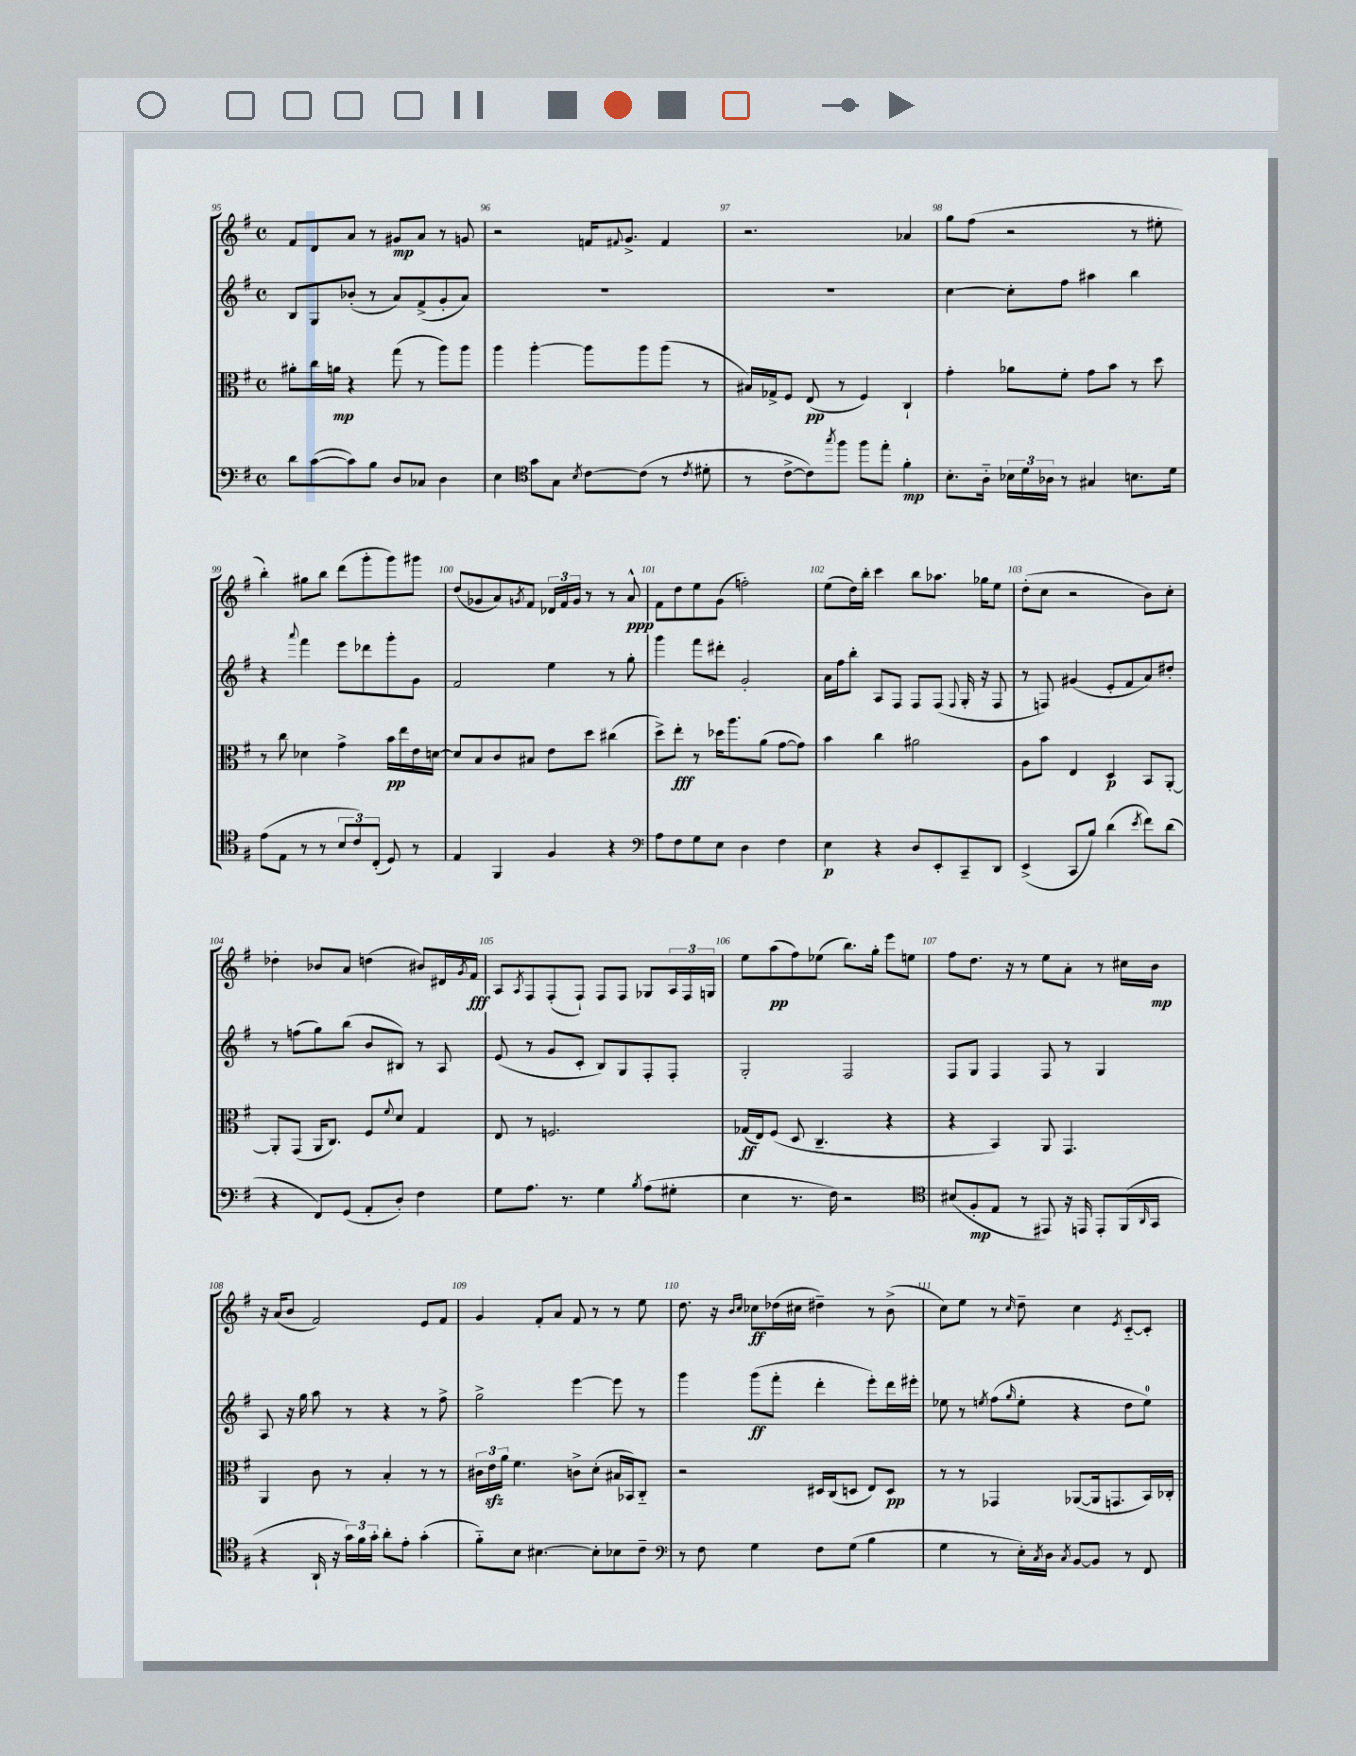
<<
\new StaffGroup <<
\new Staff = "s0" {
    \clef treble \key g \major \defaultTimeSignature \time 4/4
    fis'8 d'8 a'8 r8 gis'8\mp a'8 r8 g'8 |
    r2 f'16 \appoggiatura { fis'8 } g'8.-> fis'4 |
    r2. aes'4 |
    g''8 fis''8( r2 r8 eis''8-. |
    b''4-.) gis''8 b''8 d'''8( g'''8-. g'''8) gis'''8 |
    d''8( ges'8 a'8) \acciaccatura { g'8 } fis'8 \tuplet 3/2 { des'16 fis'16 g'16 } r8 r8 a'8-^\ppp |
    fis'8 d''8 e''8 g'8( f''2-.) |
    e''8( d''16) b''16-. c'''4 b''8 aes''8. ges''16 e''8 |
    d''8-.( c''8 r2 b'8) c''8-. |
    des''4-. bes'8 a'8 d''4( bis'8) dis'16 \acciaccatura { g'8 } fis'16\fff |
    a8 \acciaccatura { a8 } fis8 fis8-.( fis8-!) fis8 fis8 ges8 \tuplet 3/2 { a16 fis16 g16 } |
    e''8 a''8\pp( fis''8) ees''8( b''8.) g''16-. e'''8 e''8 |
    fis''8 d''8. r16 r8 e''8 a'8-. r8 cis''16 b'16\mp |
    r16 a'16( b'8 fis'2) e'8 fis'8 |
    g'4 fis'8-. a'8 fis'8 r8 r8 e''8 |
    d''8. r16 \grace { b'16 c''16 } ces''8\ff des''16( cis''16 dis''4--) r8 b'8->( |
    c''8) e''8 r8 \grace { c''16 } d''8-- c''4 \acciaccatura { e'8 } c'8~-_ c'8-. \bar "|." |
}
\new Staff = "s1" {
    \clef treble \key g \major \defaultTimeSignature \time 4/4
    b8 g8 bes'8-.( r8 a'8) fis'8->( g'8-. a'8) |
    R1 |
    R1 |
    c''4~ c''8-. fis''8 ais''4 b''4 |
    r4 \appoggiatura { a'''8 } fis'''4 e'''8 des'''8 g'''8-. g'8 |
    fis'2 e''4 r8 g''8-. |
    g'''4 fis'''8 dis'''8-. g'2-. |
    a'16 fis''16 b''8-. a8 fis8 fis8 fis8( \appoggiatura { fis8 } g16-. r16 fis8 |
    r8 f8) gis'4( e'8-. fis'8 a'8) dis''8-. |
    r8 f''8( g''8) b''8( b'8 bis8) r8 a8 |
    e'8( r8 g'8 c'8-. b8) g8 fis8-. fis8-. |
    g2-. fis2 |
    fis8 g8 fis4 fis8 r8 g4 |
    a8 r16 g''16 a''8 r8 r4 r8 fis''8-> |
    g''2-> e'''4~ e'''8 r8 |
    g'''4 g'''8\ff( fis'''8-. d'''4-. e'''8-.) d'''16 eis'''16-. |
    ees''8 r8 \acciaccatura { e''8 } fis''8( \grace { g''16 } e''8-. r4 d''8 e''8-0) \bar "|." |
}
\new Staff = "s2" {
    \clef alto \key g \major \defaultTimeSignature \time 4/4
    ais'8-. c''16 a'16\mp r4 g''8( r8 a''8) a''8 |
    a''4 a''4~-. a''8 a''8 a''8( r8 |
    bis16) ges16-> fis8 e8\pp( r8 fis4) c4-! |
    g'4-. aes'8 fis'8-. g'8 b'8 r8 d''8 |
    r8 c''8 des'4 g'4-> b'16\pp e''16 e'16 d'16~ |
    d'8 b8 c'8 bis8 e'8 d''8 cis''4( |
    d''8->) e''8-.\fff r8 des''16 a''8. a'8( g'8~ g'8) |
    b'4 c''4 ais'2 |
    a8 b'8 e4 d4\p b,8 a,8~-. |
    a,8-. g,8( a,16 c8.) fis8 \appoggiatura { fis'8 } d'8 g4 |
    e8 r8 f2. |
    ges16\ff( e16) fis8( d8 c4.-- r4 |
    r4 b,4) a,8 g,4. |
    a,4 c'8 r8 b4-. r8 r8 |
    \tuplet 3/2 { cis'16 e'16\sfz a'16 } fis'4. c'8-> d'8-.( bis16 bes,16) c8-_ |
    r2 dis16 c16( d8 e8) d8\pp |
    r8 r8 ges,4 aes,8~( aes,16 g,8. b,16) ces16-. \bar "|." |
}
\new Staff = "s3" {
    \clef bass \key g \major \defaultTimeSignature \time 4/4
    d'8 c'8~( c'8) b8 d8 ces8 d4 |
    e4 \clef tenor g'8 g8 \acciaccatura { b8 } c'8~ c'8( r8 \acciaccatura { c'8 } dis'8-. |
    r8 c'8~-> c'8) \acciaccatura { g''8 } fis''8 fis''8 e''8-. fis'4-.\mp |
    b8.-. a16-_ \tuplet 3/2 { bes16 d'16 aes16 } r8 gis4 b8. d'16 |
    e'8( e8 r8 r8 \tuplet 3/2 { b8 c'8) c8-.( } d8) r8 |
    e4 fis,4 fis4 r4 |
    \clef bass a8 fis8 g8 e8 d4 fis4 |
    e4\p r4 d8 e,8-. c,8-- d,8 |
    e,4->( c,8 b8) d'4( \acciaccatura { e'8 } fis'8) d'8( |
    r4 fis,8) g,8( a,8-. d8-.) fis4 |
    g8 a8. r8. g4 \acciaccatura { b8 } a8( gis8-. |
    e4 r8. fis16) r2 |
    \clef tenor bis8( fis8-.\mp e8 r8 eis,8) r16 e,16 e,8-. fis,16( \grace { a,16 } g,16 |
    r4 a,16-! r16 \tuplet 3/2 { g'16) fis'16 g'16-. } a'8-. e'8-. g'4-.( |
    fis'8-_) b8 bis4.~ bis8-. bes8 c'8-- |
    \clef bass r8 fis8 g4 fis8 g8( b4 |
    g4 r8 e16-.) \acciaccatura { c8 } d16 \acciaccatura { c8 } b,8~ b,8 r8 fis,8 \bar "|." |
}
>>
>>
\layout { \context { \Score currentBarNumber = #95 \override BarNumber.break-visibility = ##(#f #t #t) barNumberVisibility = #all-bar-numbers-visible } }
